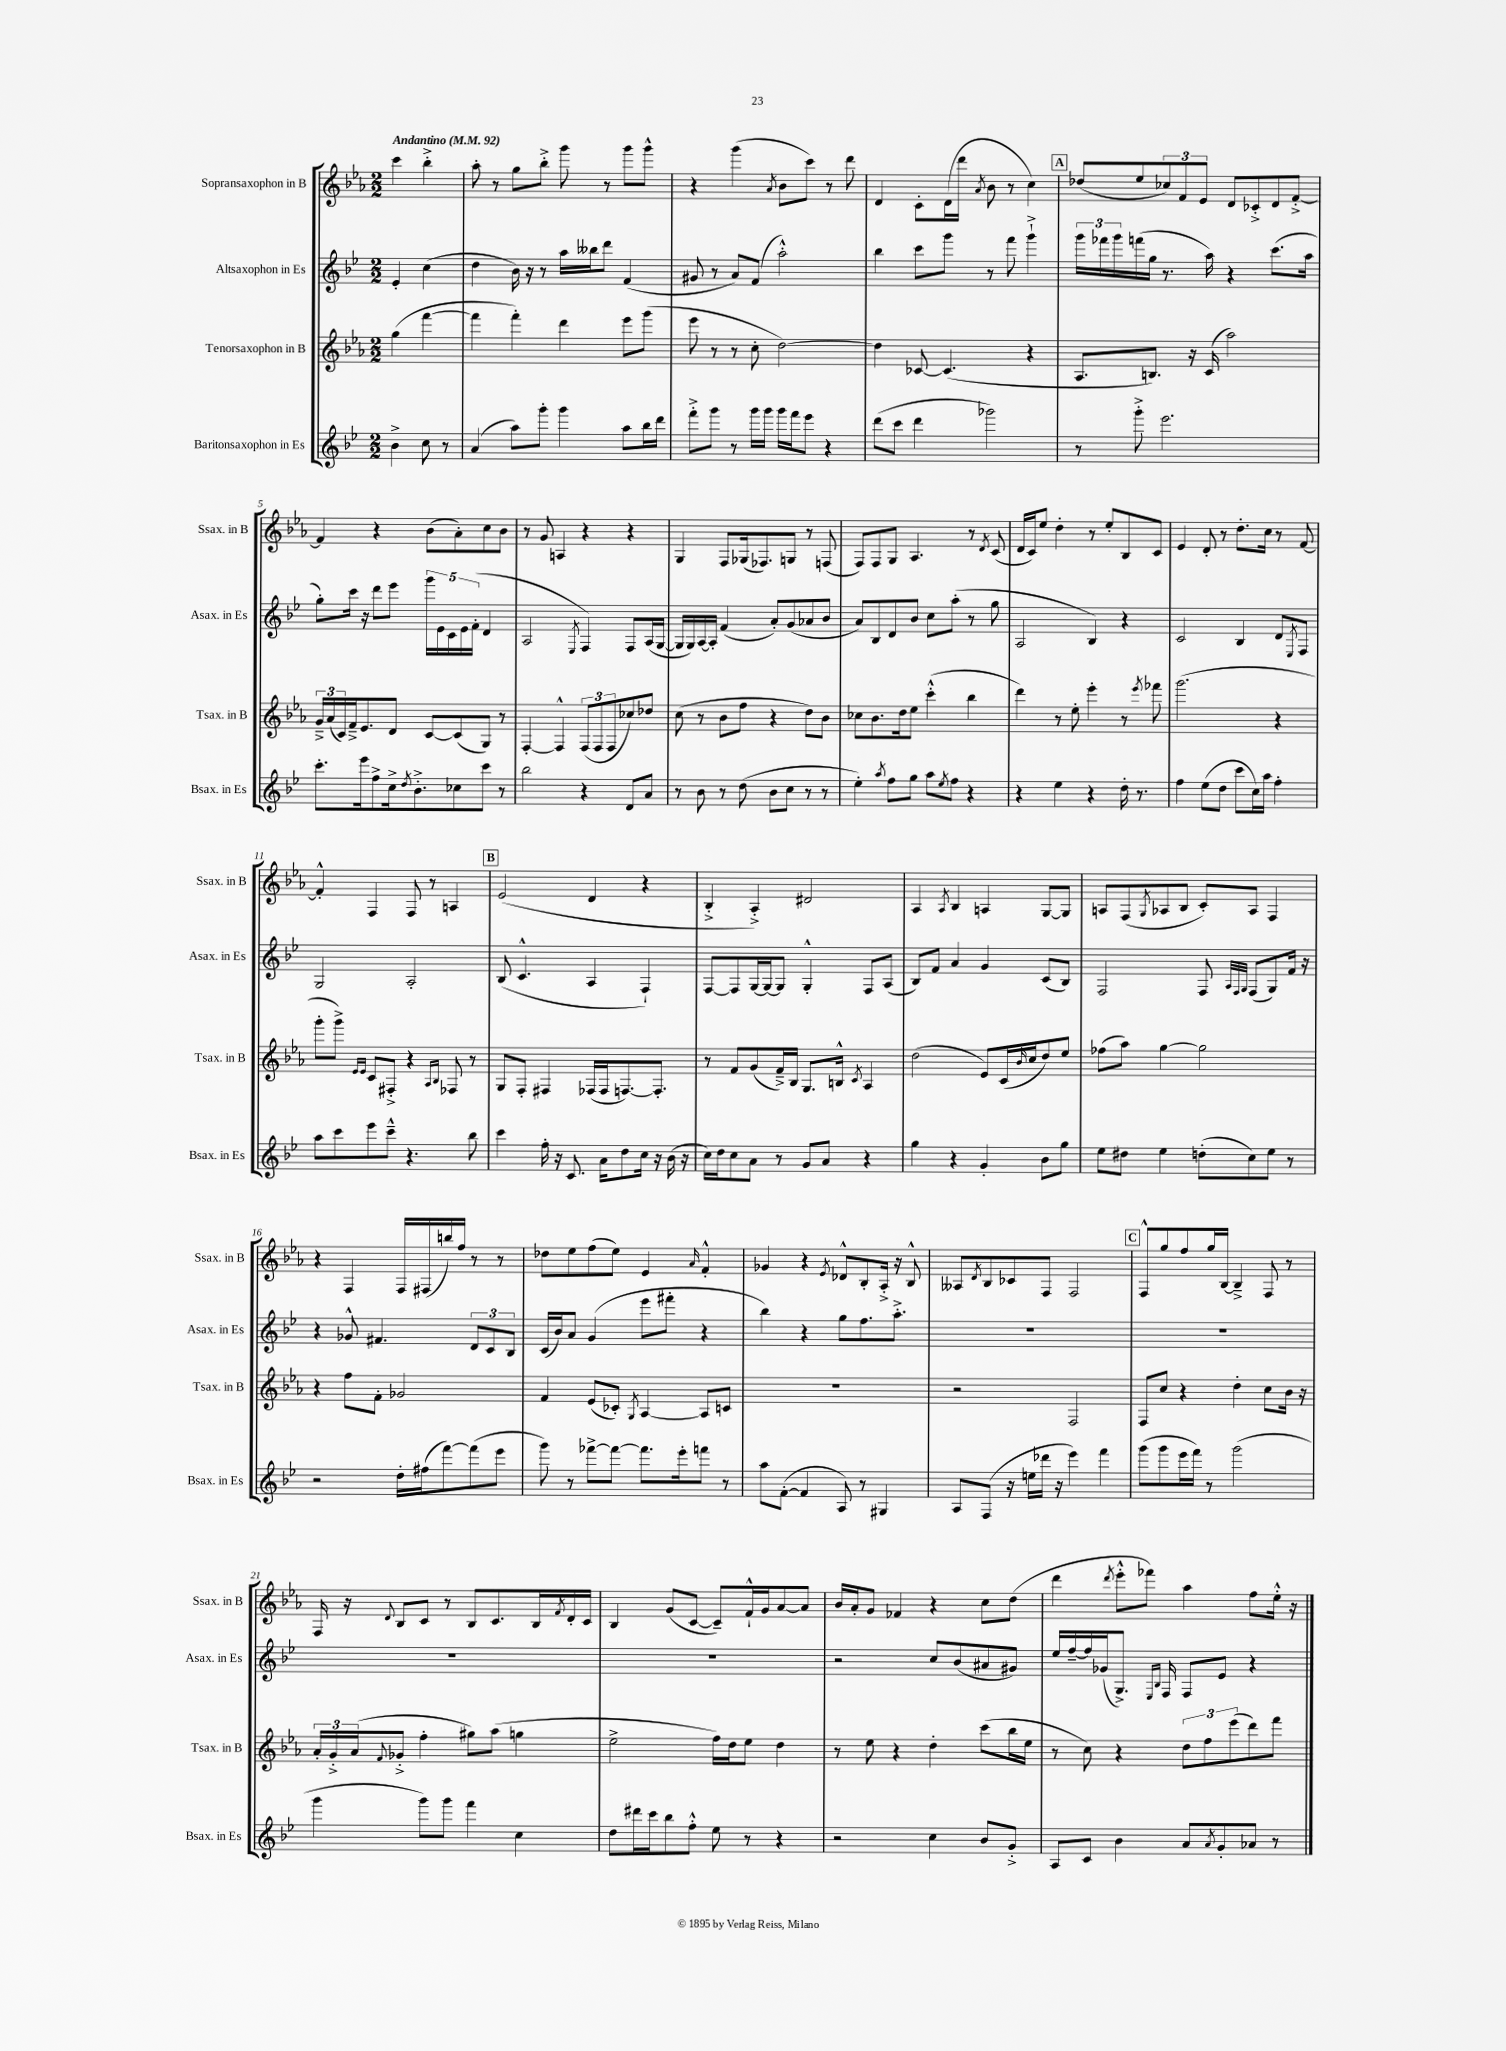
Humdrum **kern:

**kern	**kern	**kern	**kern
*staff4	*staff3	*staff2	*staff1
*clefG2	*clefG2	*clefG2	*clefG2
*k[b-e-]	*k[b-e-a-]	*k[b-e-]	*k[b-e-a-]
*M2/2	*M2/2	*M2/2	*M2/2
*MM92	*MM92	*MM92	*MM92
4b-^	(4gg	4e-'	4ccc
8cc	[4fff	(4cc	4bb-'^
8r	.	.	.
=	=	=	=
(4a	4fff]	4dd	8aa-'
.	.	.	8r
8aa)	4fff')	16b-)	8gg
.	.	16r	.
8ggg'	.	8r	8bb-'^
4ggg	4ddd	16aa	8ggg
.	.	16bb--	.
.	.	8ddd	8r
8aa	8eee-	(4f	8ggg
16bb-	(8ggg	.	8ggg^^
16ddd	.	.	.
=	=	=	=
8fff'^	8eee-	8g#	4r
8ggg	8r	8r	.
8r	8r	8a)	(4ggg
16ggg	8cc'	(8f	.
16ggg	.	.	.
.	.	.	8qa-
16ggg	[2dd)	2aa'^^)	8b-
16fff	.	.	.
8eee-	.	.	8ccc)
4r	.	.	8r
.	.	.	8ddd
=	=	=	=
(8ddd	4dd]	4bb-	4d
8ccc	.	.	.
4ddd	[8c-	8ccc	8c'
.	(4.c-]	8ggg	(16d
.	.	.	16ddd
.	.	.	8qa-
2ggg-)	.	8r	8b-
.	.	8fff	8r
.	4r	4ggg`^	4cc)
=	=	=	=
8r	8.A-	24ggg	(8dd-
.	.	24fff-	.
.	.	24ggg	.
8ggg'^	.	(16fff	8ee-
.	8.B)	16gg	.
2.eee-	.	8.r	12cc-)
.	.	.	12f
.	16r	.	.
.	.	.	12e-
.	(16c	16aa)	.
.	2aa-)	4r	8d
.	.	.	8c-'^
.	.	(8.ccc	8d
.	.	.	[8f'^
.	.	16aa	.
=	=	=	=
8.ccc'	24g~^	8gg')	4f]
.	(24a-	.	.
.	24c)	.	.
.	16f~^	16ccc	.
16eee-	8.e-	16r	.
8ff^	.	8ddd	4r
16cc^	8d	8eee-	.
8qdd	.	.	.
8.b-'^	.	.	.
.	[8c	20ggg	(8b-
.	.	20e-	.
.	.	20c	.
8cc-	(8c]	.	8a-')
.	.	20e-	.
.	.	(20f'	.
8ccc	8G)	4d	8cc
8r	8r	.	8b-
=	=	=	=
2bb-	[4F'	2A	8r
.	.	.	8g
.	4F^^]	.	4A
.	.	8qE-	.
4r	(12F	4F)	4r
.	12F	.	.
.	12F	.	.
8d	8cc-)	8F	4r
8a	8dd-	(16A	.
.	.	[16G	.
=	=	=	=
8r	(8cc	16G]	4G
.	.	16G)	.
8b-	8r	[16A	.
.	.	16A']	.
8r	8b-	(4f	8F
(8dd	8ff	.	(16G-
.	.	.	8.F-)
8b-	4r	8a')	.
8cc	.	(8g	8G
8r	8dd)	8a-	8r
8r	8b-	8b-	(8F
=	=	=	=
4ee-')	8cc-	8a)	8F)
.	8.b-	8B-	8F
8qaa	.	.	.
8ff	.	8d	8G
.	16dd	.	.
8gg	8ee-	8b-	4.A-
8aa	(4ccc'^^	8cc	.
8qee-	.	.	.
8ff	.	(8aa'	.
4r	4bb-	8r	8r
.	.	.	8qd
.	.	8gg	(8c
=	=	=	=
4r	4ddd)	2A	16d
.	.	.	16c)
.	.	.	8ee-
4ee-	8r	.	4dd'
.	8ee-'	.	.
4r	4eee-'	4B-)	8r
.	.	.	8ee-'
16dd'	8r	4r	8B-
8.r	.	.	.
.	8qeee-	.	.
.	8fff-	.	8c
=	=	=	=
4ff	(2.ggg	2c	4e-
(8ee-	.	.	8d'
8dd	.	.	8r
8ccc	.	4B-	8.dd'
16cc)	.	.	.
16aa	.	.	16cc
4ff'	4r	8d	8r
.	.	8qE-	.
.	.	8F	[8f
=	=	=	=
8aa	8ggg'	2G	4f'^^]
8ccc	8ggg^)	.	.
.	16qqe-	.	.
.	16qqe-	.	.
8eee-	8c	.	4F
8ccc~^^	8F#'^	.	.
4.r	4r	2A'	8F
.	.	.	8r
.	16qqA-	.	.
.	16qqB-	.	.
.	8F-	.	4A
8bb-	8r	.	.
=	=	=	=
4ccc	8G	(8B-	(2e-
.	8F'	4.c^^	.
16ff'	4F#	.	.
16r	.	.	.
8.c	.	.	.
.	(16F-	4A	4d
16a	16F-	.	.
8dd	[8.F)	.	.
16cc	.	4F`)	4r
16r	8.F']	.	.
(16b-	.	.	.
16r	.	.	.
=	=	=	=
16cc)	8r	[8F	4B-'^
16dd	.	.	.
8cc	8f	8F]	.
8a	(8g	[16G	4A-'^)
.	.	16G_	.
8r	16f~^)	8G]	.
.	16B-	.	.
8g	8.G	4G'^^	2d#
8a	.	.	.
.	16B^^	.	.
.	8qc	.	.
4r	4A-	8F	.
.	.	(8A	.
=	=	=	=
4gg	(2dd	8B-)	4A-
.	.	8f	.
.	.	.	8qA-
4r	.	4a	4B-
4g'	8e-)	4g	4A
.	(16c	.	.
.	16qqb-	.	.
.	16cc	.	.
8b-	8dd)	(8c	[8G
8gg	8ee-	8B-)	8G]
=	=	=	=
8ee-	(8ff-	2F	8A
8dd#	8aa-)	.	(8F
.	.	.	8qG
4ee-	[4gg	.	8A-
.	.	.	8B-
(8dd'	2gg]	8F	8c')
.	.	32qqA	.
.	.	32qqF	.
.	.	32qqG	.
8cc)	.	(8F	8A-
8ee-	.	8G)	4F
8r	.	16f	.
.	.	16r	.
=	=	=	=
2r	4r	4r	4r
.	8ff	8g-^^	4F
.	8f'	4.f#	.
16dd'	2g-	.	16F
(16ff#	.	.	(16F#
[8fff)	.	.	16bb)
.	.	.	16ff
(8fff]	.	12d	8r
.	.	12c	.
8eee-	.	.	8r
.	.	12B-	.
=	=	=	=
8ggg)	4f	(16c	8dd-
.	.	16b-)	.
8r	.	8a	8ee-
[8fff-^	(8e-	(4g	(8ff
8fff-_	8c-')	.	8ee-)
.	8qG	.	.
8.fff-]	[4A-	8eee-	4e-
.	.	8fff#'	.
16eee-'	.	.	.
.	.	.	16qqa-
8fff	8A-]	4r	4f'^^
8r	8c	.	.
=	=	=	=
8aa	1r	4bb-)	4g-
([8f'	.	.	.
4f]	.	4r	4r
.	.	.	8qe-
8A)	.	8gg	8d-^^
8r	.	8.ff	8B-'
4G#	.	.	16A-'^
.	.	8.aa'^	16r
.	.	.	8B-^^
=	=	=	=
8A	2r	1r	8A--
.	.	.	8qd
(8F	.	.	8B-
16r	.	.	8c-
16ee	.	.	.
16ddd-	.	.	8F
16r	.	.	.
4eee-)	2F	.	2F
4fff	.	.	.
=	=	=	=
(8ggg	8F	1r	8F^^
8ggg	8cc	.	8gg
16eee-	4r	.	8ff
16fff)	.	.	.
8r	.	.	16gg
.	.	.	[16B-
(2ggg	4dd'	.	4B-~^]
.	8cc	.	8F
.	16b-	.	8r
.	16r	.	.
=	=	=	=
4ggg	24a-'	1r	16F
.	24g'^	.	.
.	.	.	16r
.	(24a-	.	.
.	8qqf	.	8qqd
.	8g-'^	.	8B-
8ggg)	4ff'	.	8c
8ggg	.	.	8r
4fff	8gg#)	.	8B-
.	(8aa-	.	8.c
4cc	4gg	.	.
.	.	.	16B-
.	.	.	8qf
.	.	.	16d'
.	.	.	16c
=	=	=	=
8dd	2ee-^	1r	4B-
16ddd#	.	.	.
16ccc	.	.	.
8bb-	.	.	(8g
8ff'^^	.	.	[8c
8ee-	16ff)	.	8c~])
.	16dd	.	.
8r	8ee-	.	16f`^^
.	.	.	16g
4r	4dd	.	[8a-
.	.	.	8a-]
=	=	=	=
2r	8r	2r	16b-
.	.	.	16a-'
.	8ee-	.	8g
.	4r	.	4f-
4cc	4dd'	8cc	4r
.	.	(8b-	.
8b-	(8ccc	8a#	8cc
8g'^	16bb-	8g#)	(8dd
.	16ee-	.	.
=	=	=	=
8A	8r	16ee-	4ddd
.	.	[16ff~	.
8c	8cc)	16ff]	.
.	.	(16g-	.
.	.	.	8qddd
4b-	4r	8.G^)	8eee-'^^
.	.	.	8fff-)
.	.	16qqE-	.
.	.	16qqB-	.
.	.	16F	.
8a	12dd	8F	4aa-
.	12ff	.	.
8qa	.	.	.
8g'	.	8e-	.
.	(12eee-	.	.
8a-	8ddd)	4r	8ff
8r	8fff	.	16ee-'^^
.	.	.	16r
==	==	==	==
*-	*-	*-	*-
